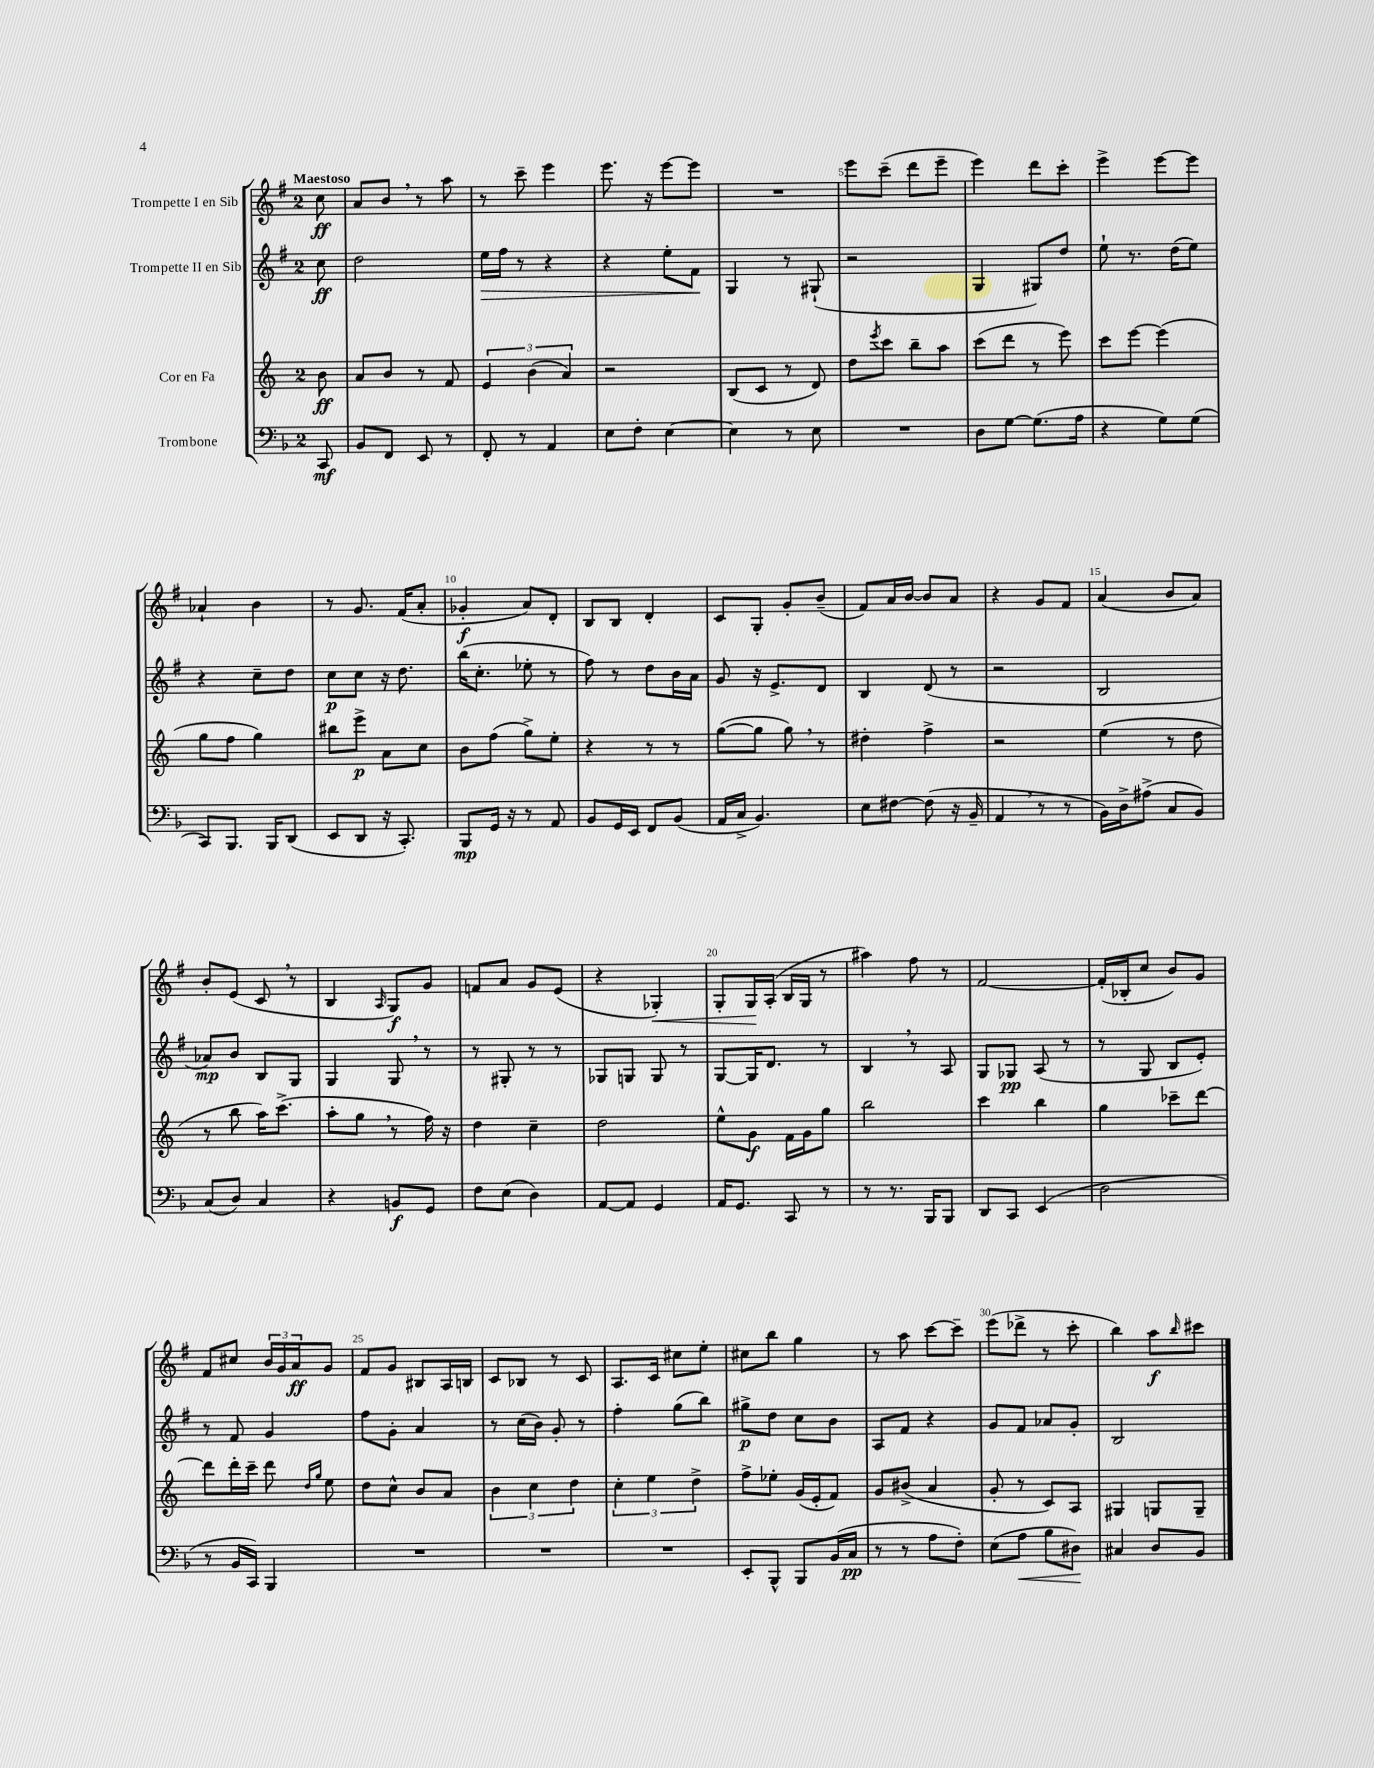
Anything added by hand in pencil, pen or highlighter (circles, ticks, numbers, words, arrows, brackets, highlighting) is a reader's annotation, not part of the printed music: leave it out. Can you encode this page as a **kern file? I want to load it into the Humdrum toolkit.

**kern	**kern	**kern	**kern
*staff4	*staff3	*staff2	*staff1
*clefF4	*clefG2	*clefG2	*clefG2
*k[b-]	*k[]	*k[f#]	*k[f#]
*M2/4	*M2/4	*M2/4	*M2/4
8CC	8b	8cc	8cc
=	=	=	=
8BB-	8a	2dd	8a
8FF	8b	.	8b
8EE	8r	.	8r
8r	8f	.	8aa
=	=	=	=
8FF'	6e	16ee	8r
.	.	16ff#	.
8r	.	8r	8ccc~
.	(6b	.	.
4AA	.	4r	4eee
.	6a)	.	.
=	=	=	=
8E	2r	4r	8.eee
8F'	.	.	.
.	.	.	16r
[4E	.	8ee'	[8eee
.	.	8f#	8eee]
=	=	=	=
4E]	(8B	4G	2r
.	8c	.	.
8r	8r	8r	.
8E	8d)	(8G#`	.
=	=	=	=
2r	8dd	2r	8eee
.	8qeee	.	.
.	8ccc	.	(8ccc~
.	8bb~	.	8ddd
.	8aa	.	8eee~
=	=	=	=
8D	(8ccc	4G	4eee)
[8G	8ddd	.	.
(8.G]	8r	8G#)	8ddd
.	8eee)	8dd	8ccc'
16A	.	.	.
=	=	=	=
4r	8ccc	8ee`	4eee^
.	[8eee	8.r	.
8G)	(4eee]	.	[8eee
.	.	(16dd	.
(8G	.	8ee)	8eee]
=	=	=	=
8CC)	8gg	4r	4a-`
8.BBB-	8ff	.	.
.	4gg)	8cc~	4b
16BBB-	.	.	.
(8DD	.	8dd	.
=	=	=	=
8EE	8bb#	8cc	8r
8DD	8eee^	8cc	8.g
16r	8a	16r	.
8.CC')	.	8.dd	(16f#
.	8cc	.	8a'
=	=	=	=
8BBB-	8b	(16bb	4g-'
.	.	8.cc'	.
16GG	(8ff	.	.
16r	.	.	.
8r	8gg^)	8ee-'	8a)
8AA	8ee'	8r	8d'
=	=	=	=
8BB-	4r	8ff#)	8B
16GG	.	8r	8B
16EE	.	.	.
8FF	8r	8dd	4d'
(8BB-	8r	16b	.
.	.	16a	.
=	=	=	=
16AA	([8gg	8g	8c
16C^	.	.	.
4.BB-)	8gg]	16r	8G'
.	.	8.e^	.
.	8gg)	.	8g'
.	8r	8d	(8b~
=	=	=	=
8E	4dd#'	4B	8f#)
[8F#	.	.	16a
.	.	.	[16b
(8F#]	4ff^	(8d	8b]
16r	.	8r	8a
16BB-~	.	.	.
=	=	=	=
4AA	2r	2r	4r
8r	.	.	8g
8r	.	.	8f#
=	=	=	=
16BB-)	(4ee	2B	(4a
16D^	.	.	.
(8A#^	.	.	.
8C	8r	.	8b
8BB-)	8dd	.	8a)
=	=	=	=
(8C	8r	8a-)	8b'
8D)	8bb	8b	(8e
4C	16aa)	8B	8c
.	(8.ccc^	.	.
.	.	8G	8r
=	=	=	=
4r	8aa'	4G	4B
.	8gg	.	.
.	.	.	16qqA
8BB	8r	8G	8G)
8GG	16ff)	8r	8g
.	16r	.	.
=	=	=	=
8F	4dd	8r	8f
(8E	.	8G#'	8a
4D)	4cc~	8r	8g
.	.	8r	(8e
=	=	=	=
[8AA	2dd	8G-	4r
8AA]	.	8G	.
4GG	.	8G	4G-')
.	.	8r	.
=	=	=	=
16AA	8ee^^	[8G	8G'
8.GG	.	.	.
.	8g	16G]	16G
.	.	8.d	(16A'
8CC	16f	.	16B
.	16g	.	16G
8r	8gg	8r	8r
=	=	=	=
8r	2bb	4B	4aa#)
8.r	.	.	.
.	.	8r	8ff#
16BBB-	.	.	.
8BBB-	.	8A	8r
=	=	=	=
8DD	4ccc	8G	[2f#
8CC	.	8G-	.
(4EE	4bb	(8A	.
.	.	8r	.
=	=	=	=
2D	4gg	8r	(16f#']
.	.	.	16B-'
.	.	8G	8cc
.	8ccc-~	8B	8b)
.	[8ddd	8e')	8g
=	=	=	=
8r	8ddd]	8r	8f#
16BB-	16ddd'	8f#	8cc#
16CC)	16ccc~	.	.
4BBB-	8ddd	4g	24b
.	.	.	24g
.	.	.	24a
.	16qqdd	.	.
.	16qqgg	.	.
.	8ee	.	8g
=	=	=	=
2r	8dd	8ff#	8f#
.	8cc^^	8g'	8g
.	8b	4a	8B#
.	8a	.	16A
.	.	.	16B
=	=	=	=
2r	6b	8r	8c
.	.	(16cc	8B-
.	6cc	.	.
.	.	16b)	.
.	.	8g'	8r
.	6dd	.	.
.	.	8r	8c
=	=	=	=
2r	6cc'	4ff#'	8.A
.	6ee	.	.
.	.	.	16c
.	.	(8gg	8cc#
.	6dd^	.	.
.	.	8bb)	8ee'
=	=	=	=
8EE'	8ff^	8gg#^	8cc#
8BBB-^^	8ee-'	8dd	8bb
8BBB-	(16g	8cc	4gg
.	16e'	.	.
(16BB-	8f)	8b	.
16C	.	.	.
=	=	=	=
8r	8g	8A	8r
8r	(8b#^	8f#	8aa
8A	4a	4r	[8ccc
8F')	.	.	8ccc~]
=	=	=	=
(8E	8g'	8g	(8eee
8A	8r	8f#	8ddd-^
8B-	8c)	8a-	8r
8D#)	8A	8g'	8ccc'
=	=	=	=
4C#	4G#	2B	4bb)
8D	8G	.	8aa
.	.	.	16qqbb
8BB-	8G~	.	8ccc#
==	==	==	==
*-	*-	*-	*-
